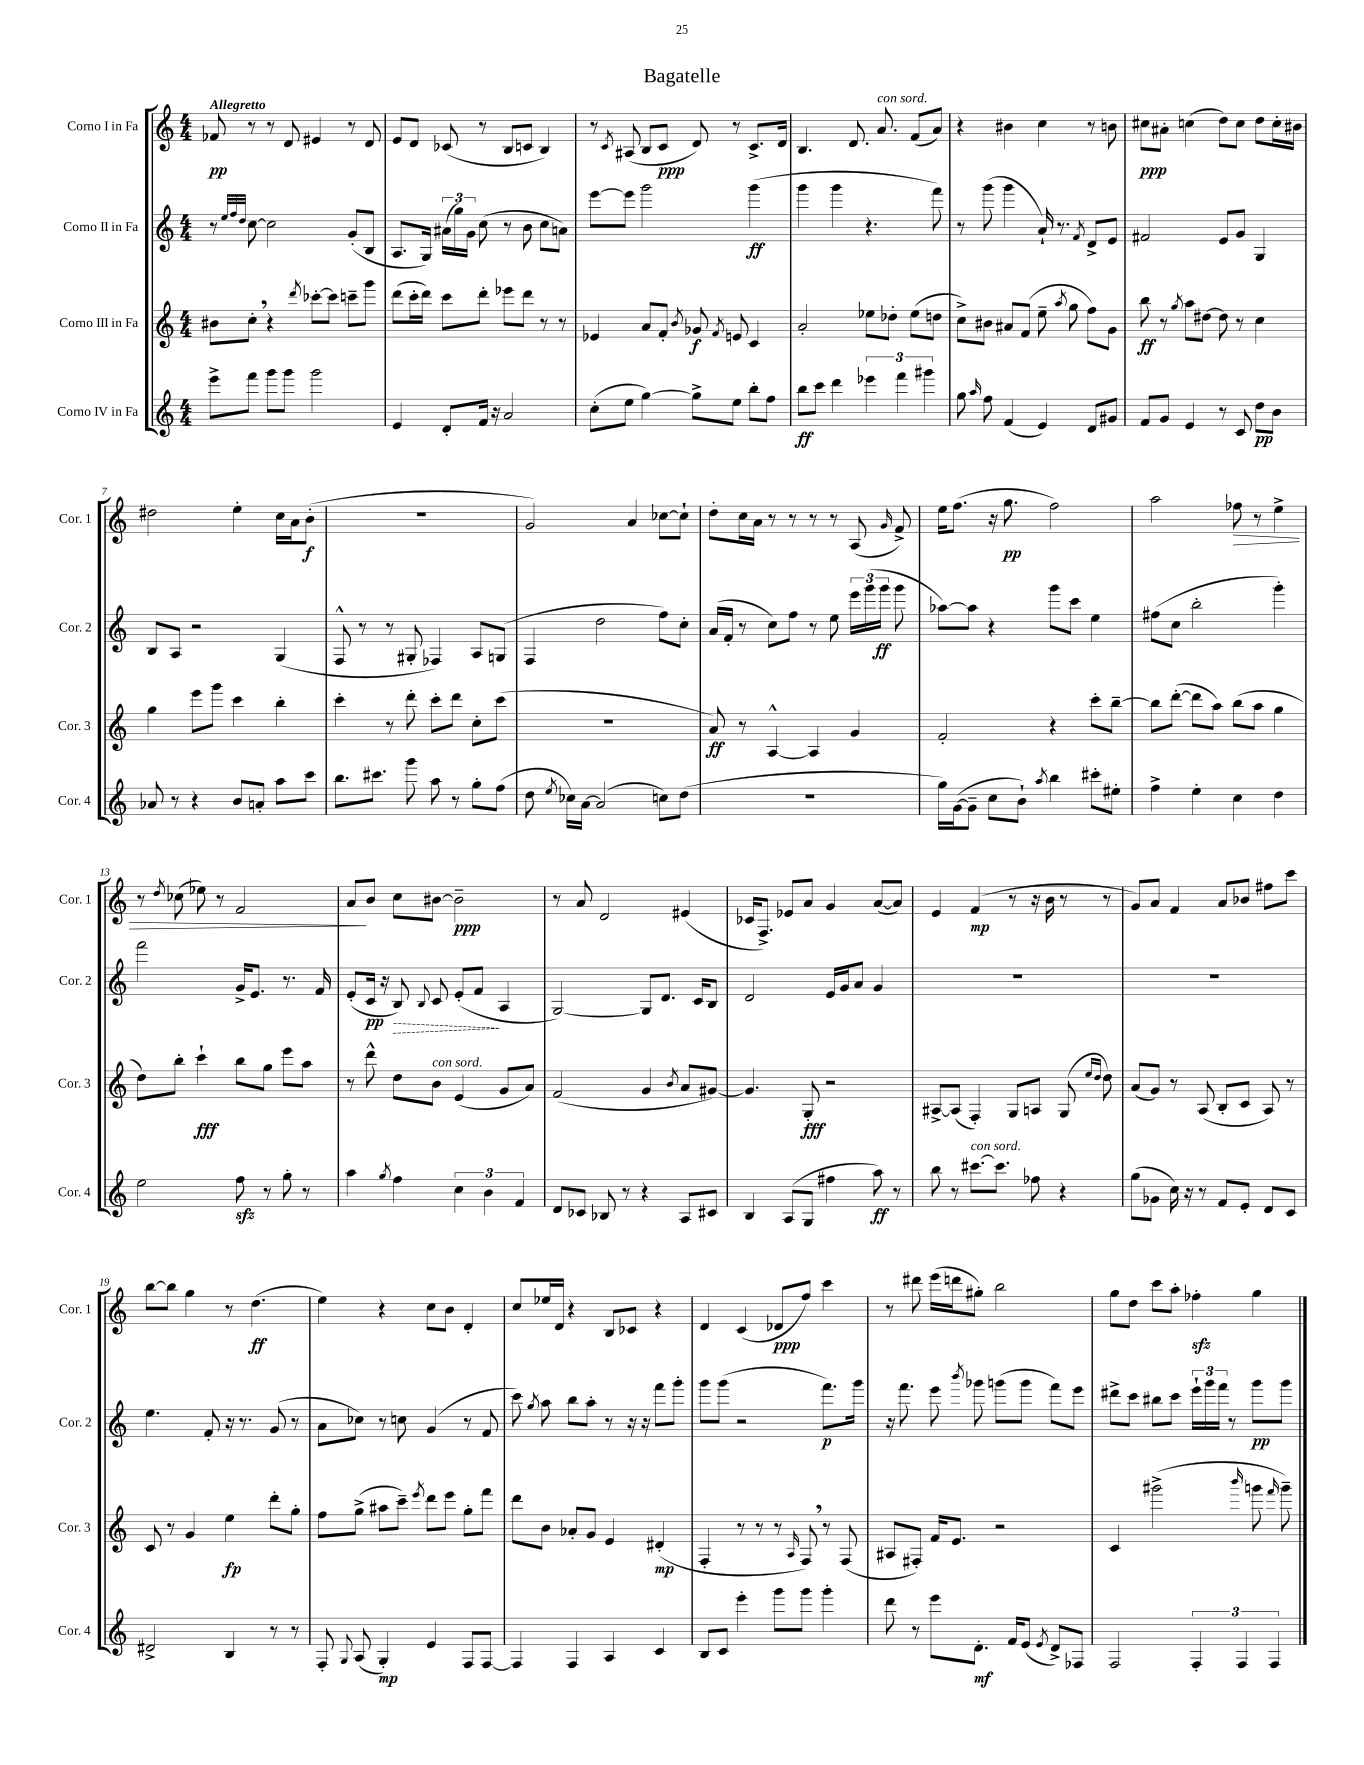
\header { title = "Bagatelle" }
<<
\new StaffGroup <<
\new Staff = "s0" \with { instrumentName = "Corno I in Fa" shortInstrumentName = "Cor. 1" } {
    \clef treble \key c \major \numericTimeSignature \time 4/4 \tempo "Allegretto"
    \autoBeamOff fes'8\pp r8 r8 d'8 eis'4 r8 d'8 |
    e'8[ d'8] ces'8( r8 b8[ c'8] b4) |
    r8 \acciaccatura { c'8 } ais8( b8[ c'8]\ppp d'8) r8 c'8.[-> d'16] |
    b4. d'8. a'8.^\markup { \italic "con sord." } f'8[( a'8]) |
    r4 bis'4 c''4 r8 b'8 |
    cis''8[\ppp ais'8]-. c''4( d''8[) c''8] d''8[ c''16-. bis'16] |
    dis''2 e''4-. c''16[ a'16 b'8]-.\f( |
    R1 |
    g'2) a'4 ces''8[~ ces''8]-! |
    d''8[-. c''16 a'16] r8 r8 r8 r8 a8( \grace { g'16 } f'8->) |
    e''16[ f''8.]( r16 g''8.\pp f''2) |
    a''2 fes''8\> r8 e''4-> |
    r8 \acciaccatura { d''8 } ces''8( ees''8) r8 f'2 |
    a'8[\! b'8] c''8[ bis'8]~ bis'2--\ppp |
    r8 a'8 d'2 eis'4( |
    ces'16[ f8.]->) ees'8[ a'8] g'4 a'8[~( a'8]) |
    e'4 f'4\mp( r8 r16 b'16 r8 r8 |
    g'8[) a'8] f'4 a'8[ bes'8] fis''8[ c'''8] |
    b''8[~ b''8] g''4 r8 d''4.\ff( |
    e''4) r4 c''8[ b'8] d'4-. |
    c''8[ ees''16 d'16] r4 b8[ ces'8] r4 |
    d'4 c'4( des'8[\ppp f''8]) c'''4 |
    r8 dis'''8 e'''16[( d'''16 gis''8]-.) b''2 |
    g''8[ d''8] c'''8[ a''8]-. fes''4-.\sfz g''4 \bar "|." |
}
\new Staff = "s1" \with { instrumentName = "Corno II in Fa" shortInstrumentName = "Cor. 2" } {
    \clef treble \key c \major \numericTimeSignature \time 4/4
    \autoBeamOff r8 \grace { e''32[ f''32 d''32] } c''8~ c''2 g'8[-.( b8] |
    a8.[ g16]) \tuplet 3/2 { ais'16[( g''16) g'16] } c''8( r8 b'8 c''8[ a'8]) |
    e'''8[~ e'''8] g'''2 g'''4\ff( |
    g'''4 g'''4 r4. f'''8) |
    r8 g'''8( g'''4 a'16-!) r8. \acciaccatura { f'8 } d'8[-> e'8] |
    fis'2 e'8[ g'8] g4 |
    b8[ a8] r2 g4( |
    f8-^ r8 r8 gis8-. fes4) a8[ g8]( |
    f4 d''2 f''8[) c''8]-. |
    a'16[( f'16]-. r8 c''8[) f''8] r8 e''8 \tuplet 3/2 { e'''16[ g'''16( g'''16]\ff } g'''8 |
    aes''8[~) aes''8] r4 g'''8[ c'''8] e''4 |
    fis''8[( c''8] b''2-. g'''4-.) |
    f'''2 g'16[-> e'8.] r8. f'16 |
    e'8[-.( c'16]\pp r16 \once \override Hairpin.style = #'dashed-line b8\>) \appoggiatura { b8 } c'8 e'8[-.( f'8]\! a4 |
    g2~) g8[ d'8.] c'16[ b8] |
    d'2 e'16[ g'16 a'8] g'4 |
    R1 |
    R1 |
    e''4. f'8-. r16 r8. g'8( r8 |
    a'8[ ces''8]) r8 c''8 g'4( r8 f'8 |
    c'''8) \acciaccatura { g''8 } a''8 b''8[ a''8]-. r8 r16 r16 f'''8[ g'''8]-. |
    g'''8[ g'''8]( r2 f'''8.[\p) g'''16] |
    r16 f'''8. e'''8 \acciaccatura { b'''8 } ges'''8 g'''8[( g'''8] f'''8[) e'''8] |
    dis'''8[-> c'''8] bis''8[ c'''8] \tuplet 3/2 { e'''16[-! g'''16 f'''16] } r8 g'''8[\pp g'''8] \bar "|." |
}
\new Staff = "s2" \with { instrumentName = "Corno III in Fa" shortInstrumentName = "Cor. 3" } {
    \clef treble \key c \major \numericTimeSignature \time 4/4
    \autoBeamOff bis'8[ c''8]-. \breathe r4 \acciaccatura { d'''8 } ces'''8[~-. ces'''8] c'''8[-- g'''8] |
    d'''8[( c'''16-. d'''16]) c'''8[ d'''8]-. ees'''8[ d'''8] r8 r8 |
    ees'4 a'8[ f'8]-. \acciaccatura { b'8 } ges'8\f \acciaccatura { f'8 } e'8 c'4 |
    a'2-. ees''8[ des''8]-. ees''8[( d''8] |
    c''8[->) bis'8] ais'8[ f'8]( e''8-- \acciaccatura { a''8 } g''8 f''8[) g'8] |
    b''8\ff r8 \acciaccatura { g''8 } a''8[ dis''8]~ dis''8 r8 c''4 |
    g''4 e'''8[ g'''8] c'''4 b''4-. |
    c'''4-. r8 d'''8-. c'''8[-. d'''8] c''8[-. c'''8]( |
    R1 |
    a'8\ff) r8 a4~-^ a4 g'4 |
    f'2-. r4 c'''8[-. b''8]~-- |
    b''8[ d'''8]~-.( d'''8[ a''8]) b''8[( a''8] g''4 |
    d''8[) b''8]-. c'''4-!\fff b''8[ g''8] e'''8[ a''8] |
    r8 d'''8-^ d''8[ b'8]^\markup { \italic "con sord." } e'4( g'8[ a'8]) |
    f'2( g'4 \acciaccatura { b'8 } a'8[ gis'8]~) |
    gis'4. g8-.\fff r2 |
    ais8[~-> ais8]( f4-.) g8[ a8] g8( \grace { e''16[ d''16] } d''8) |
    a'8[( g'8]) r8 a8( b8[-. c'8] a8) r8 |
    c'8 r8 g'4 e''4\fp d'''8[-. g''8]-. |
    f''8[ g''8]->( ais''8[ c'''8]--) \acciaccatura { e'''8 } d'''8[ e'''8] g''8[-. f'''8] |
    d'''8[ b'8] aes'8[-. g'8] e'4 dis'4-.\mp( |
    f4-. r8 r8 r8 \grace { a16 } f8) \breathe r8 f8( |
    ais8[ fis8]-.) f'16[ e'8.] r2 |
    c'4 gis'''2->( \grace { b'''16 } g'''8 \grace { f'''16 } g'''8--) \bar "|." |
}
\new Staff = "s3" \with { instrumentName = "Corno IV in Fa" shortInstrumentName = "Cor. 4" } {
    \clef treble \key c \major \numericTimeSignature \time 4/4
    \autoBeamOff e'''8[-> f'''8] g'''8[ g'''8] g'''2 |
    e'4 d'8[-. f'16] r16 a'2 |
    c''8[-.( e''8] g''4~) g''8[-> e''8] b''8[-. f''8] |
    b''8[\ff c'''8] d'''4 \tuplet 3/2 { ees'''4 f'''4 gis'''4 } |
    g''8 \grace { a''16 } f''8 f'4( e'4) d'8[ gis'8] |
    f'8[ g'8] e'4 r8 c'8 d''8[\pp b'8] |
    aes'8 r8 r4 b'8[ a'8]-. a''8[ c'''8] |
    b''8.[ cis'''8.] g'''8 a''8 r8 g''8[-. f''8]( |
    d''8 \acciaccatura { e''8 } ces''16[) a'16]~ a'2( c''8[) d''8]( |
    R1 |
    g''16[) g'16~( g'8]-- c''8[ b'8]-!) \acciaccatura { a''8 } b''4 cis'''8[-. eis''8]-. |
    f''4-> e''4-. c''4 d''4 |
    e''2 f''8\sfz r8 g''8-. r8 |
    a''4 \acciaccatura { g''8 } f''4 \tuplet 3/2 { c''4 b'4 f'4 } |
    d'8[ ces'8] bes8 r8 r4 a8[ cis'8] |
    b4 a8[( g8] fis''4 a''8\ff) r8 |
    b''8 r8 cis'''8.[~^\markup { \italic "con sord." } cis'''8.] fes''8 r4 |
    g''8[( ges'8] c''16) r16 r8 f'8[ e'8]-. d'8[ c'8] |
    dis'2-> b4 r8 r8 |
    f8-. \appoggiatura { g8 } a8( g4-.\mp) e'4 f8[ f8]~ |
    f4 f4 a4 c'4 |
    b8[ c'8] e'''4-. g'''8[ g'''8] g'''4-. |
    d'''8 r8 e'''8[ d'8.]-.\mf f'16[ e'8]( \acciaccatura { e'8 } d'8[->) fes8] |
    f2 \tuplet 3/2 { f4-. f4 f4 } \bar "|." |
}
>>
>>
